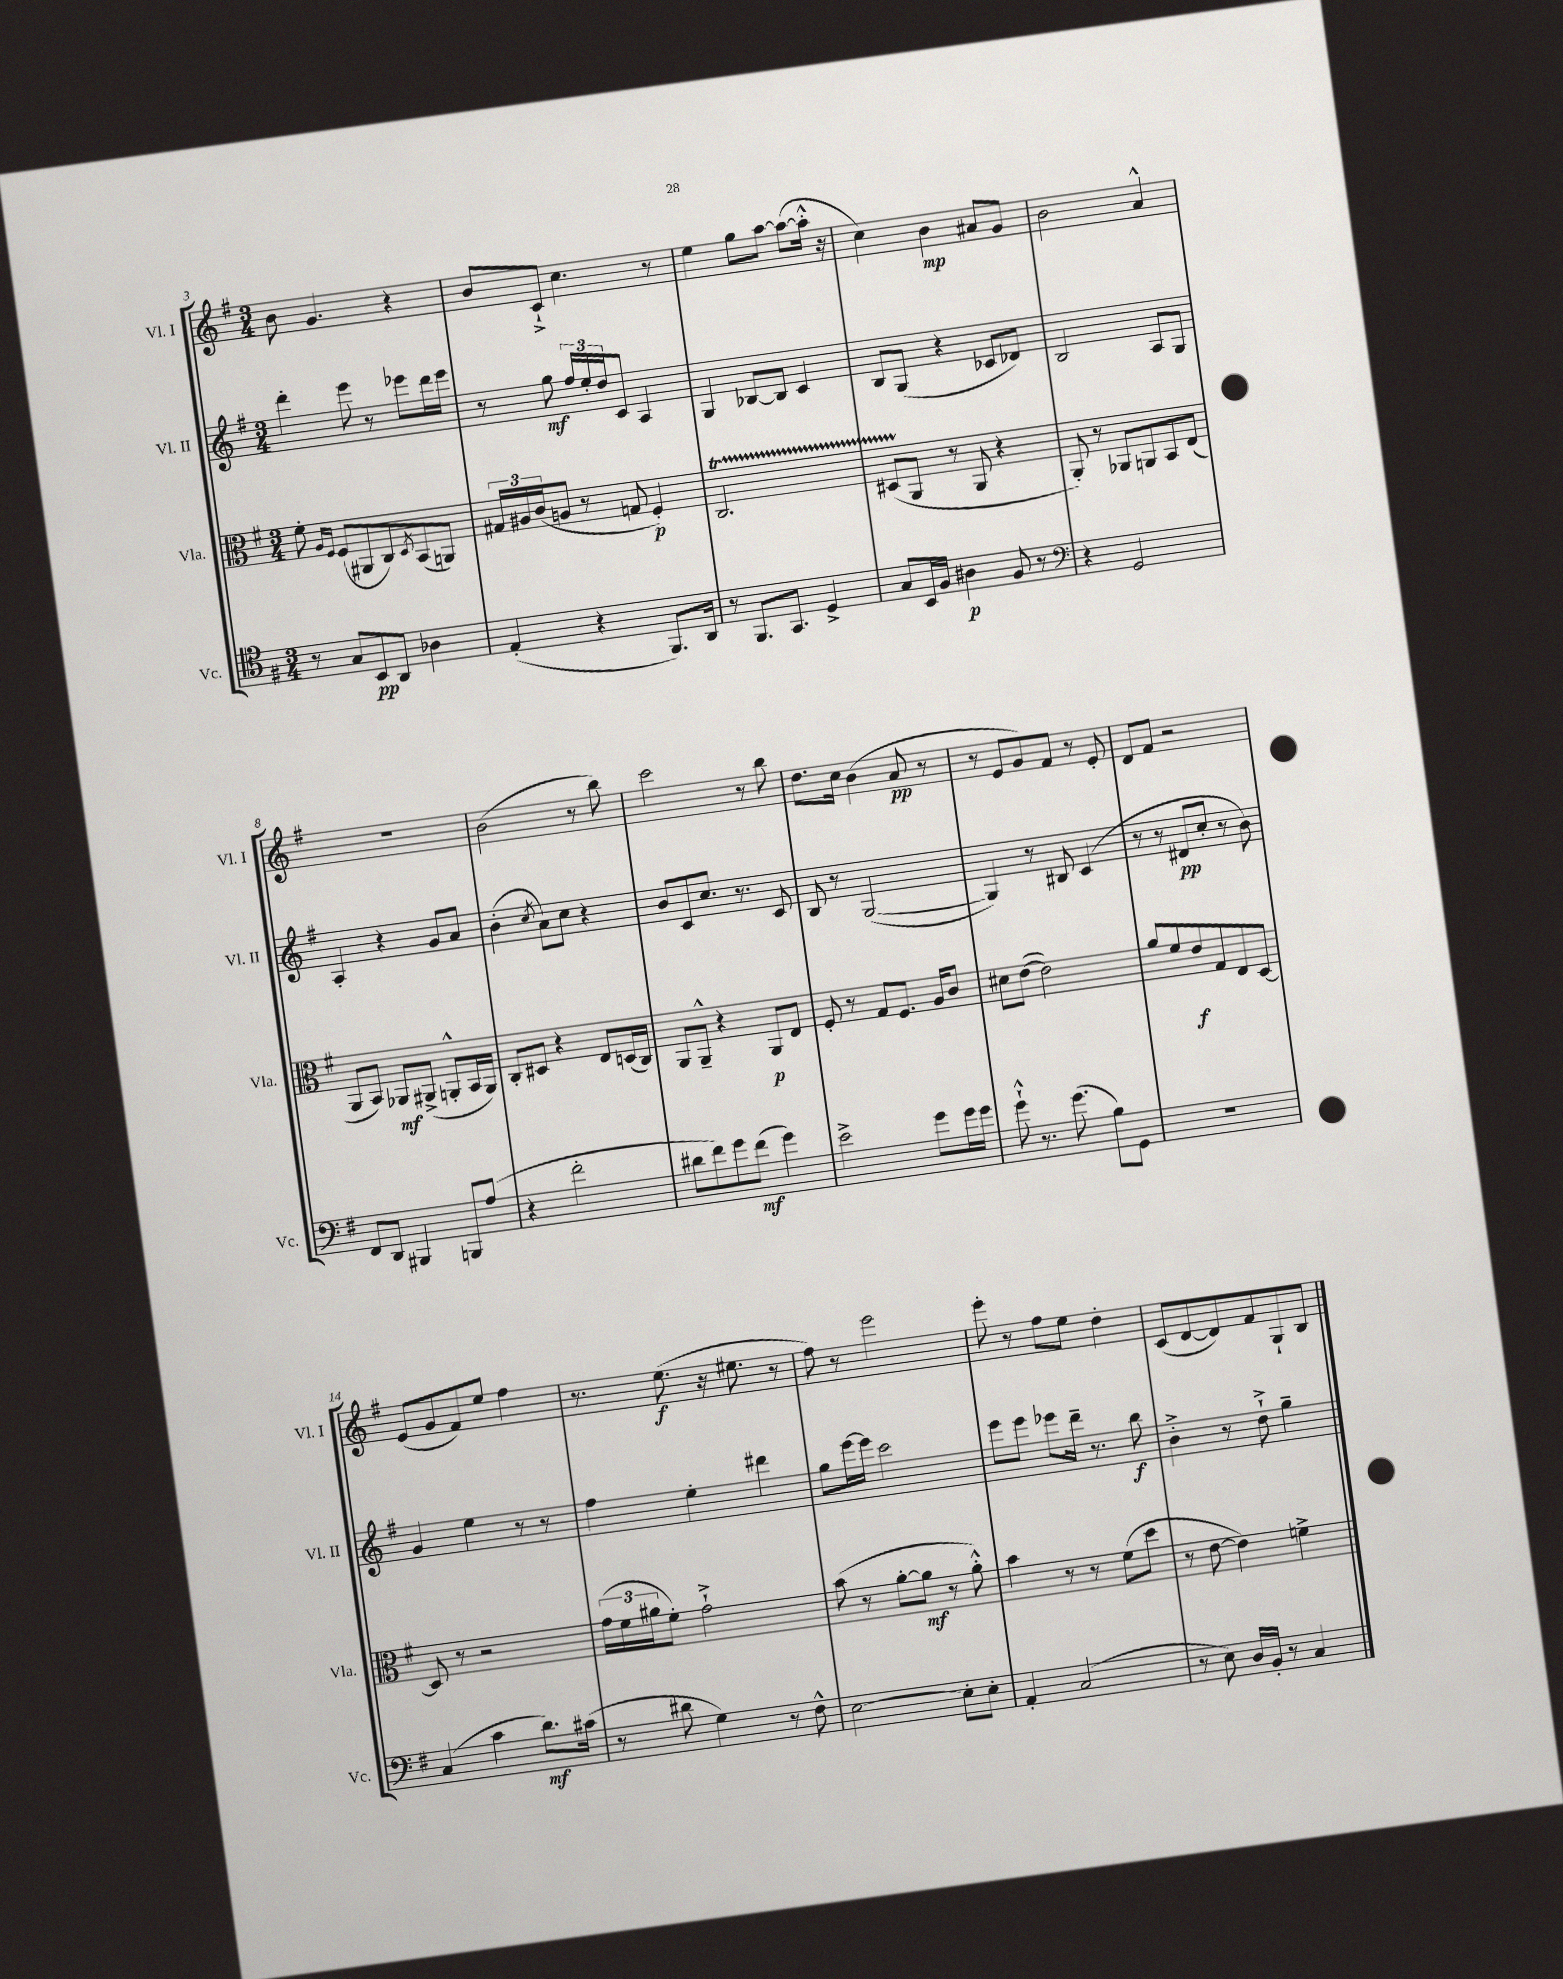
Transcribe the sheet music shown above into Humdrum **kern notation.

**kern	**dynam	**kern	**dynam	**kern	**dynam	**kern	**dynam
*part4	*part4	*part3	*part3	*part2	*part2	*part1	*part1
*staff4	*staff4	*staff3	*staff3	*staff2	*staff2	*staff1	*staff1
*I"Vc.	*	*I"Vla.	*	*I"Vl. II	*	*I"Vl. I	*
*I'Vc.	*	*I'Vla.	*	*I'Vl. II	*	*I'Vl. I	*
*clefC4	*	*clefC3	*	*clefG2	*	*clefG2	*
*k[f#]	*	*k[f#]	*	*k[f#]	*	*k[f#]	*
*M3/4	*	*M3/4	*	*M3/4	*	*M3/4	*
=3	=3	=3	=3	=3	=3	=3	=3
8r	.	8f#'\	.	4ddd'\	.	8b\	.
.	.	16qqA/LL	.	.	.	.	.
.	.	16qqF#/JJ	.	.	.	.	.
8G/L	.	(8F#/L	.	.	.	4.g/	.
8BB/	pp	8AA#X/	.	8eee\	.	.	.
8AA/J	.	8C/)	.	8r	.	.	.
.	.	8qD/	.	.	.	.	.
4A-X\	.	(8BB/	.	8eee-X\L	.	4r	.
.	.	8AAn/J)	.	16ddd\L	.	.	.
.	.	.	.	16eee-\JJ	.	.	.
=4	=4	=4	=4	=4	=4	=4	=4
(4E'/	.	24G#X/LL	.	8r	.	8b/L	.
.	.	24A#X/	.	.	.	.	.
.	.	(24c/J	.	.	.	.	.
.	.	8An/J	.	8gg\	mf	8c`^/J	.
4r	.	8r	.	24ff#/LL	.	4.cc\	.
.	.	.	.	24ee'/	.	.	.
.	.	.	.	24dd/J	.	.	.
.	.	8Gn/	.	8c/J	.	.	.
8.FF#/L)	.	4F#'/)	p	4A/	.	.	.
.	.	.	.	.	.	8r	.
16AA/Jk	.	.	.	.	.	.	.
=5	=5	=5	=5	=5	=5	=5	=5
8r	.	2.CT/	.	4G/	.	4ee\	.
8.FF#/L	.	.	.	.	.	.	.
.	.	.	.	[8B-X/L	.	8gg\L	.
8.GG/J	.	.	.	.	.	.	.
.	.	.	.	8B-/J]	.	[8aa\J	.
4D^/	.	.	.	4c/	.	(8aa\L_	.
.	.	.	.	.	.	16aa'^^\Jk]	.
.	.	.	.	.	.	16r	.
=6	=6	=6	=6	=6	=6	=6	=6
8G/L	.	(8D#XTTT/L	.	8B/L	.	4cc\)	.
16BB/L	.	8AA/J	.	(8G/J	.	.	.
16F#/JJ	.	.	.	.	.	.	.
4A#X\	p	8r	.	4r	.	4b\	mp
.	.	8AA/	.	.	.	.	.
8F#/	.	4r	.	8c-X/L	.	8a#X/L	.
8r	.	.	.	8d-X/J)	.	8g/J	.
=7	=7	=7	=7	=7	=7	=7	=7
*clefF4	*	*	*	*	*	*	*
4r	.	8AA'/)	.	2B/	.	2b\	.
.	.	8r	.	.	.	.	.
2GG/	.	8AA-X/L	.	.	.	.	.
.	.	8AAn/	.	.	.	.	.
.	.	8BB/	.	8A/L	.	4a^^/	.
.	.	(8E/J	.	8G/J	.	.	.
!!LO:LB:g=z
=8	=8	=8	=8	=8	=8	=8	=8
8FF#/L	.	8AA/L	.	4A'/	.	2.r	.
8DD/J	.	8BB/J)	.	.	.	.	.
4BBB#X/	.	8AA-X/L	mf	4r	.	.	.
.	.	(8AA#X^/J	.	.	.	.	.
8BBBn/L	.	8AAn'^^/L	.	8g/L	.	.	.
(8A/J	.	16BB/L	.	8a/J	.	.	.
.	.	16AA/JJ)	.	.	.	.	.
=9	=9	=9	=9	=9	=9	=9	=9
4r	.	8C'/L	.	(4b'\	.	(2b\	.
.	.	8D#X/J	.	.	.	.	.
.	.	.	.	8qcc/	.	.	.
2f#'\	.	4r	.	8a\L)	.	.	.
.	.	.	.	8cc\J	.	.	.
.	.	8E/L	.	4r	.	8r	.
.	.	(16Dn/L	.	.	.	8bb\)	.
.	.	16C/JJ)	.	.	.	.	.
=10	=10	=10	=10	=10	=10	=10	=10
8d#X\L	.	8AA/L	.	8b/L	.	2ccc\	.
8f#\)	.	8AA~^^/J	.	8c/	.	.	.
8g\	.	4r	.	8.cc/J	.	.	.
(8f#\J	mf	.	.	.	.	.	.
.	.	.	.	8.r	.	.	.
4g\)	.	8AA/L	p	.	.	8r	.
.	.	8E/J	.	8c/	.	8bb\	.
=11	=11	=11	=11	=11	=11	=11	=11
2e^\	.	8F#'/	.	8B/	.	8.dd\L	.
.	.	8r	.	8r	.	.	.
.	.	.	.	.	.	16cc\Jk	.
.	.	8G/L	.	([2G/	.	(4b\	.
.	.	8.F#/J	.	.	.	.	.
8g\L	.	.	.	.	.	8a/	pp
.	.	16A/KL	.	.	.	.	.
16g\L	.	8c/J	.	.	.	8r	.
16g\JJ	.	.	.	.	.	.	.
=12	=12	=12	=12	=12	=12	=12	=12
8g`^^\	.	8d#X\L	.	4G/])	.	8r	.
8.r	.	([8e\J	.	.	.	8e/L	.
.	.	2e\])	.	8r	.	8g/)	.
(8.g\	.	.	.	.	.	.	.
.	.	.	.	8B#X/	.	8f#/J	.
8B\L)	.	.	.	(4c/	.	8r	.
8GG\J	.	.	.	.	.	8e'/	.
=13	=13	=13	=13	=13	=13	=13	=13
2.r	.	8a/L	.	8r	.	8d/L	.
.	.	8f#/	.	8r	.	8f#/J	.
.	.	8e/	f	8d#X/L	pp	2r	.
.	.	8G/	.	8cc'/J	.	.	.
.	.	8E/	.	8r	.	.	.
.	.	[8D/J	.	8b\)	.	.	.
!!LO:LB:g=z
=14	=14	=14	=14	=14	=14	=14	=14
(4C/	.	8D/]	.	4g/	.	(8e/L	.
.	.	8r	.	.	.	8g/	.
4c\	.	2r	.	4ee\	.	8f#/)	.
.	.	.	.	.	.	8ee/J	.
8.d\L)	mf	.	.	8r	.	4ff#\	.
.	.	.	.	8r	.	.	.
(16c#X\Jk	.	.	.	.	.	.	.
=15	=15	=15	=15	=15	=15	=15	=15
8r	.	(24g\LL	.	4ff#\	.	8.r	.
.	.	24f#\	.	.	.	.	.
.	.	24a#X\J	.	.	.	.	.
8d#X\	.	8f#'\J)	.	.	.	.	.
.	.	.	.	.	.	(8.ee\	f
4G\)	.	2g`^\	.	4ee'\	.	.	.
.	.	.	.	.	.	16r	.
.	.	.	.	.	.	8.ee#X\	.
8r	.	.	.	4ddd#X\	.	.	.
8F#^^\	.	.	.	.	.	8r	.
=16	=16	=16	=16	=16	=16	=16	=16
[2E\	.	(8b\	.	8gg\L	.	8ff#\)	.
.	.	8r	.	[16eee\L	.	8r	.
.	.	.	.	16eee\JJ]	.	.	.
.	.	[8a'\L	.	2ccc\	.	2eee\	.
.	.	8a\J]	mf	.	.	.	.
8E'\L]	.	8r	.	.	.	.	.
8E'\J	.	8a'^^\)	.	.	.	.	.
=17	=17	=17	=17	=17	=17	=17	=17
4AA'/	.	4b\	.	8eee\L	.	8eee'\	.
.	.	.	.	8eee\J	.	8r	.
(2C/	.	8r	.	8eee-X\L	.	8ff#\L	.
.	.	8r	.	16ddd~\Jk	.	8ee\J	.
.	.	.	.	8.r	.	.	.
.	.	(8f#\L	.	.	.	4dd'\	.
.	.	8dd\J	.	8bb\	f	.	.
=18	=18	=18	=18	=18	=18	=18	=18
8r	.	8r	.	4b'^\	.	(8c/L	.
8E\)	.	[8e\	.	.	.	[8d/	.
16D/LL	.	4e\])	.	8r	.	8d/])	.
16BB'/JJ	.	.	.	.	.	.	.
8r	.	.	.	8dd`^\	.	8f#/	.
4C/	.	4fn^\	.	4gg~\	.	8G`/	.
.	.	.	.	.	.	8B/J	.
==	==	==	==	==	==	==	==
*-	*-	*-	*-	*-	*-	*-	*-
